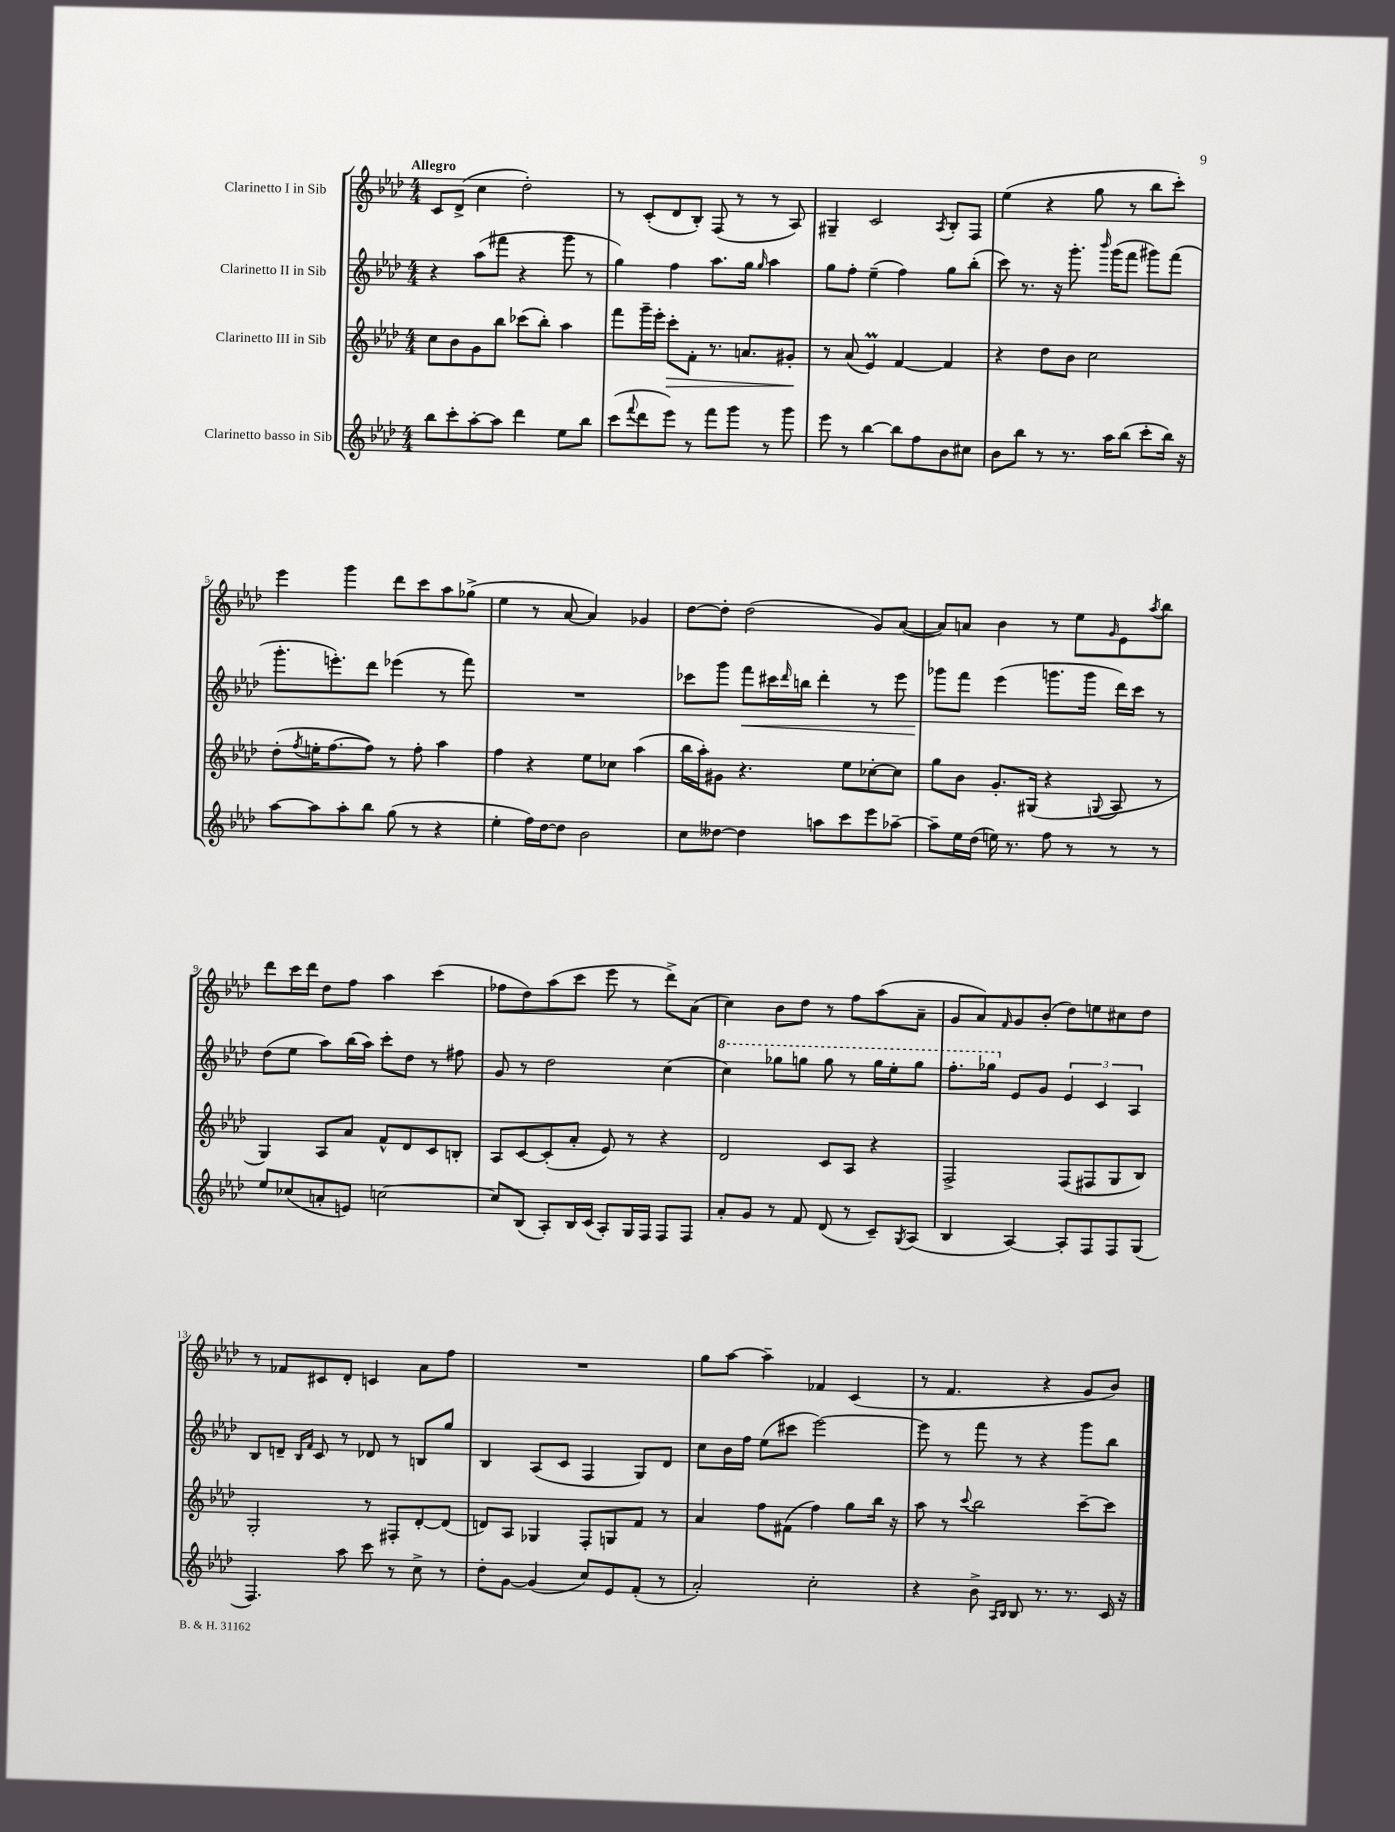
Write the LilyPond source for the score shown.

<<
\new StaffGroup <<
\new Staff = "s0" \with { instrumentName = "Clarinetto I in Sib" } {
    \clef treble \key aes \major \numericTimeSignature \time 4/4 \tempo "Allegro"
    c'8 des'8->( c''4 des''2-.) |
    r8 c'8-.( des'8 bes8-.) f8( r8 r8 aes8) |
    gis4-- c'2 \acciaccatura { aes8 } bes8-. f8 |
    ees''4( r4 g''8 r8 bes''8 c'''8-.) |
    ees'''4 g'''4 des'''8 c'''8 aes''8 ges''8->( |
    ees''4 r8 aes'8~ aes'4) ges'4 |
    des''8~ des''8-. des''2( g'8) aes'8~( |
    aes'8) a'8 bes'4 r8 ees''8 \grace { g'16 } ees'8 \acciaccatura { aes''8 } bes''8 |
    des'''8 c'''16 des'''16 des''8 f''8 aes''4 c'''4( |
    fes''8 des''8) aes''8( c'''8 ees'''8 r8 des'''8->) aes'8( |
    c''4) bes'8 des''8 r8 f''8 aes''8( aes'8-- |
    g'8 aes'8) \grace { f'16 } g'8 bes'8-.( des''8) e''8 cis''8 des''8 |
    r8 fes'8 cis'8 des'8-. c'4 aes'8 f''8 |
    R1 |
    g''8 aes''8~ aes''4-- fes'4 c'4( |
    r8 f'4. r4 g'8 bes'8) \bar "|." |
}
\new Staff = "s1" \with { instrumentName = "Clarinetto II in Sib" } {
    \clef treble \key aes \major \numericTimeSignature \time 4/4
    r4 aes''8( fis'''8 r4 g'''8 r8 |
    g''4) f''4 aes''8. g''16 \grace { g''16 } aes''4 |
    g''8 f''8-. ees''4--( f''4) g''8 bes''8-.( |
    c'''8) r8. r16 g'''8.-. \grace { bes'''16 } g'''16( f'''8 gis'''8) f'''8( |
    g'''8.-. e'''8.-.) des'''8 ees'''4( r8 f'''8) |
    R1 |
    ces'''8 g'''8 f'''8\< cis'''16 \grace { des'''16 } b''16 des'''4-. r8 ees'''8 |
    ges'''8\! f'''8 ees'''4( g'''8. g'''16 des'''16) c'''16 r8 |
    des''8( ees''8 aes''8) bes''16( aes''16) c'''8-. des''8 r8 fis''8 |
    g'8 r8 des''2 c''4( |
    \ottava #1 c'''4) ges'''8 g'''8 g'''8 r8 g'''16 ees'''16-. g'''8 |
    f'''8.-. ges'''16 \ottava #0 ees'8 g'8 \tuplet 3/2 { ees'4 c'4 aes4 } |
    bes8 d'8-- \grace { bes16 f'16 } c'8 r8 des'8 r8 b8 g''8 |
    bes4 aes8( c'8 f4 g8) des'8 |
    c''8 bes'16 f''16 ees''8( cis'''8 ees'''2~) |
    ees'''8 r8 f'''8 r8 r4 g'''8 bes''8 \bar "|." |
}
\new Staff = "s2" \with { instrumentName = "Clarinetto III in Sib" } {
    \clef treble \key aes \major \numericTimeSignature \time 4/4
    c''8 bes'8 g'8 bes''8 ces'''8( bes''8-.) aes''4 |
    f'''8 g'''16-- ees'''16-. c'''8-.\> f'8-. r8. a'8. gis'8-.\! |
    r8 aes'8( ees'4\prall) f'4~ f'4 |
    r4 des''8 bes'8 c''2 |
    des''8-.( \acciaccatura { f''8 } e''16-. f''8.~ f''8) r8 f''8-. aes''4 |
    f''4 r4 ees''8 ces''8 aes''4( |
    bes''16 aes''16-.) gis'8 r4. ees''8 ces''8~-. ces''8 |
    g''8 bes'8 g'8.-. gis16( r4 \appoggiatura { g8 } aes8 r8 |
    g4) aes8 aes'8 f'8-^ des'8 c'8 b8-. |
    aes8 c'8~ c'8-.( aes'8-. ees'8) r8 r4 |
    des'2 c'8 aes8 r4 |
    f2-> f8( fis8 g8 bes8) |
    g2-. r8 fis8-. des'8~-. des'8( |
    d'8) aes8 ges4 f8-. g8 f'8 r8 |
    aes'4 f''8 fis'8( f''4) g''8 bes''16 r16 |
    aes''8 r8 \appoggiatura { c'''8 } bes''2 c'''8~-- c'''8 \bar "|." |
}
\new Staff = "s3" \with { instrumentName = "Clarinetto basso in Sib" } {
    \clef treble \key aes \major \numericTimeSignature \time 4/4
    bes''8 c'''8-. aes''8~-. aes''8 des'''4 ees''8 bes''8 |
    c'''8( \appoggiatura { f'''8 } des'''8 ees'''8) r8 f'''8 g'''8 r8 g'''8 |
    ees'''8 r8 bes''4~ bes''8 f''8 bes'8 cis''8 |
    bes'8 bes''8 r8 r8. aes''16 bes''8( c'''8-. bes''16) r16 |
    aes''8~ aes''8 aes''8-. bes''8 g''8( r8 r4 |
    ees''4-. f''16) des''16~ des''8 bes'2 |
    c''8 deses''8~ deses''4 a''8 c'''8 ees'''8 aes''8~-- |
    aes''8-- ees''16 des''16( e''16) r8. f''8 r8 r8 r8 |
    ees''8 ces''8( a'8-. e'8) c''2~ |
    c''8 bes8( aes8-.) bes16 c'16( aes8-.) g16 f16 f8 f8 |
    aes'8-. g'8 r8 f'8 des'8( r8 c'8--) \acciaccatura { g8 } aes8( |
    bes4 aes4~) aes8-. f8 f8 g8( |
    f4.) aes''8 c'''8 r8 c''8-> r8 |
    des''8-. g'8~ g'4( c''8) ees'8 f'8-.( r8 |
    aes'2-.) c''2-. |
    r4 bes'8-> \grace { aes16 bes16 } bes8 r8. r8. c'16 r16 \bar "|." |
}
>>
>>
